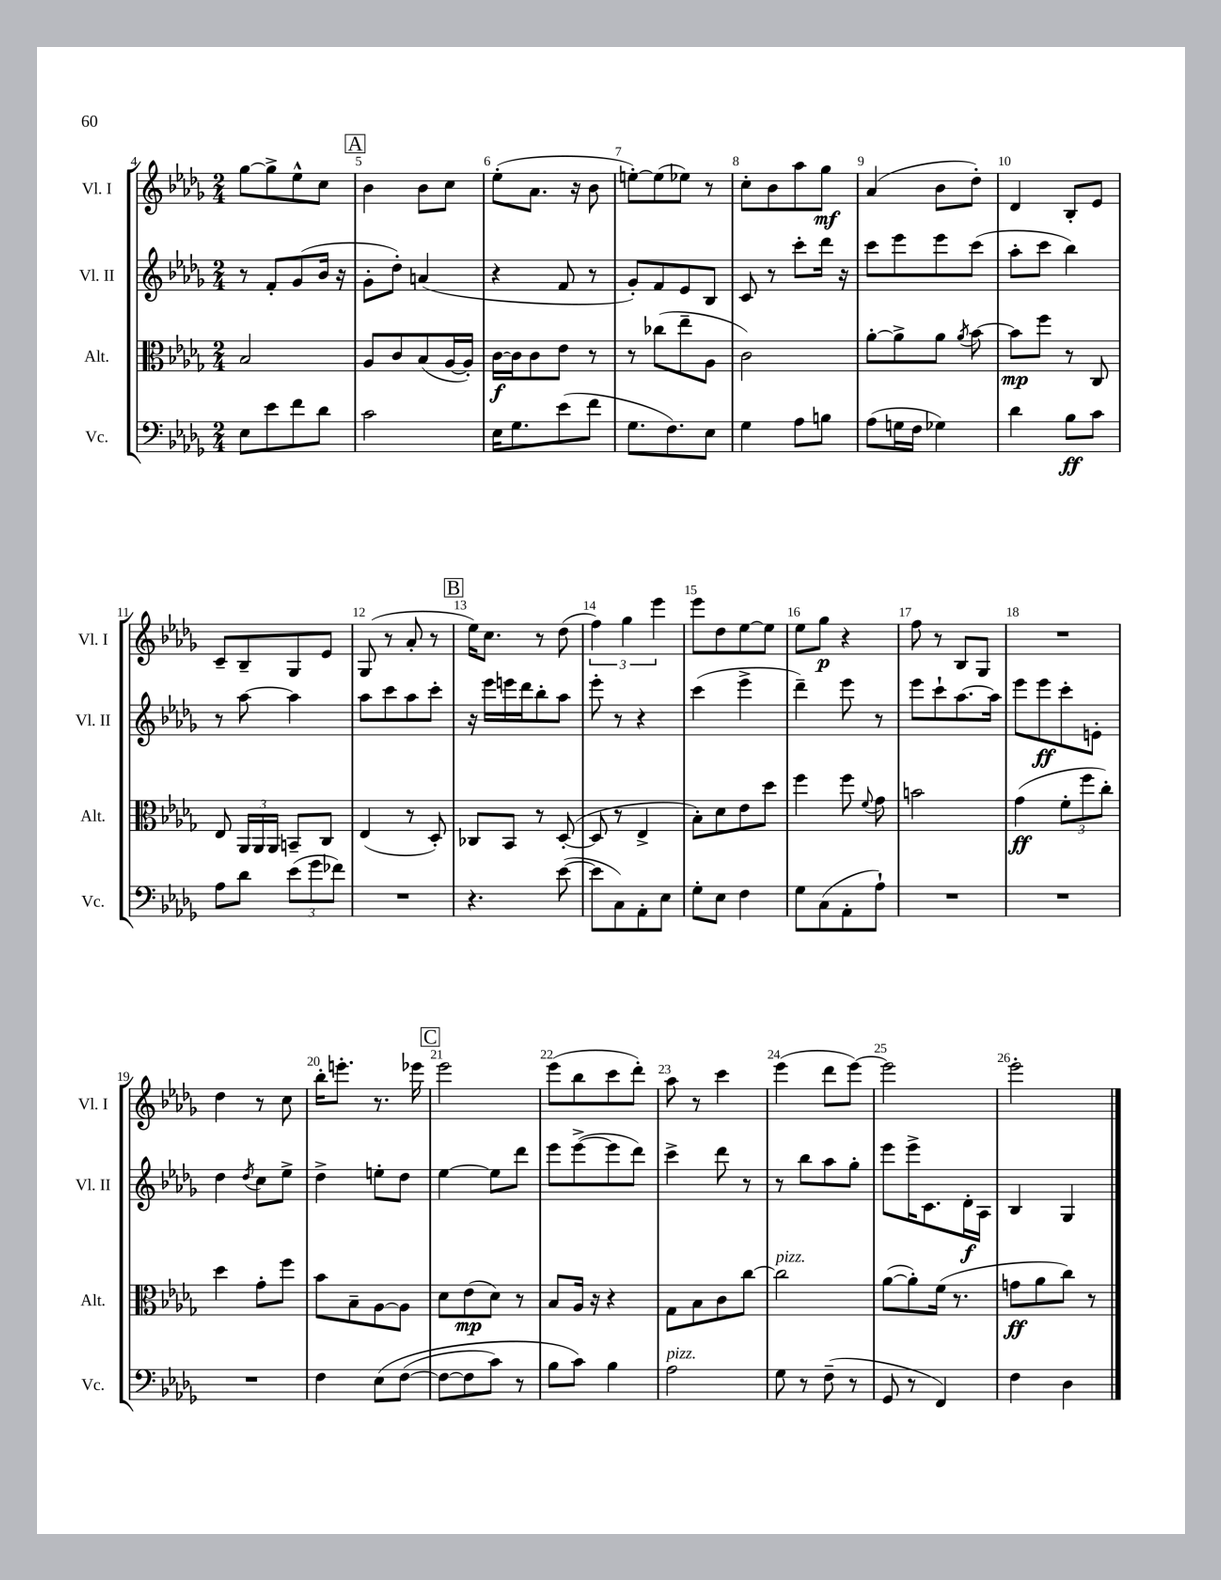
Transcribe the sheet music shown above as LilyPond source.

<<
\new StaffGroup <<
\new Staff = "s0" \with { instrumentName = "Vl. I" shortInstrumentName = "Vl. I" } {
    \clef treble \key des \major \numericTimeSignature \time 2/4
    \autoBeamOff ges''8[~ ges''8-> ees''8-^ c''8] |
    \mark \markup { \box "A" } bes'4 bes'8[ c''8] |
    ees''8[-.( aes'8.] r16 bes'8 |
    e''8[~-.) e''8( ees''8]) r8 |
    c''8[-. bes'8 aes''8 ges''8]\mf |
    aes'4( bes'8[ des''8]-.) |
    des'4 bes8[-. ees'8] |
    c'8[-- bes8-- ges8 ees'8] |
    ges8( r8 aes'8-. r8 |
    \mark \markup { \box "B" } ees''16[) c''8.] r8 des''8( |
    \tuplet 3/2 { f''4) ges''4 ees'''4 } |
    ees'''8[ des''8 ees''8~ ees''8] |
    ees''8[ ges''8]\p r4 |
    f''8 r8 bes8[ ges8] |
    R2 |
    des''4 r8 c''8 |
    bes''16[-. e'''8.]-. r8. ees'''16 |
    \mark \markup { \box "C" } ees'''2 |
    ees'''8[( bes''8 c'''8 des'''8]-.) |
    aes''8 r8 c'''4 |
    ees'''4( des'''8[ ees'''8]~) |
    ees'''2 |
    ees'''2-. \bar "|." |
}
\new Staff = "s1" \with { instrumentName = "Vl. II" shortInstrumentName = "Vl. II" } {
    \clef treble \key des \major \numericTimeSignature \time 2/4
    \autoBeamOff r8 f'8[-. ges'8( bes'16] r16 |
    \mark \markup { \box "A" } ges'8[-. des''8]-.) a'4( |
    r4 f'8 r8 |
    ges'8[-.) f'8 ees'8 bes8] |
    c'8 r8 c'''8[-. des'''16] r16 |
    c'''8[ ees'''8 ees'''8 c'''8]( |
    aes''8[-. c'''8] bes''4) |
    r8 aes''8~ aes''4 |
    aes''8[ c'''8 aes''8 c'''8]-. |
    \mark \markup { \box "B" } r16 ees'''16[ e'''16 des'''16 bes''8-. aes''8] |
    ees'''8-. r8 r4 |
    c'''4( ees'''4-> |
    des'''4--) ees'''8 r8 |
    ees'''8[ c'''8-! aes''8.~ aes''16] |
    ees'''8[ ees'''8\ff c'''8-. e'8]-. |
    des''4 \acciaccatura { des''8 } c''8[ ees''8]-> |
    des''4-> e''8[-. des''8] |
    \mark \markup { \box "C" } ees''4~ ees''8[ des'''8] |
    ees'''8[ ees'''8~->( ees'''8 des'''8]) |
    c'''4-> des'''8 r8 |
    r8 bes''8[ aes''8 ges''8]-. |
    ees'''8[ ees'''16-> c'8. des'16-.\f aes16] |
    bes4 ges4 \bar "|." |
}
\new Staff = "s2" \with { instrumentName = "Alt." shortInstrumentName = "Alt." } {
    \clef alto \key des \major \numericTimeSignature \time 2/4
    \autoBeamOff bes2 |
    \mark \markup { \box "A" } aes8[ c'8 bes8( aes16~ aes16]-.) |
    c'16[~\f c'16 c'8 ees'8] r8 |
    r8 ces''8[( ees''8-- aes8] |
    c'2) |
    aes'8[~-. aes'8-> aes'8] \acciaccatura { aes'8 } bes'8~ |
    bes'8[\mp f''8] r8 c8 |
    ees8 \tuplet 3/2 { aes,16[ aes,16 aes,16] } b,8[-- c8] |
    ees4( r8 des8-.) |
    \mark \markup { \box "B" } ces8[ bes,8] r8 des8~-.( |
    des8 r8 ees4-> |
    bes8[-.) des'8 ees'8 des''8] |
    f''4 f''8 \appoggiatura { f'8 } ges'8 |
    b'2 |
    ges'4\ff( \tuplet 3/2 { f'8[-. f''8 c''8]-.) } |
    des''4 ges'8[-. f''8] |
    bes'8[ bes8-- aes8~ aes8] |
    \mark \markup { \box "C" } des'8[ ees'8\mp( des'8]) r8 |
    bes8[ aes16] r16 r4 |
    ges8[ bes8 c'8 c''8]~ |
    c''2^\markup { \italic "pizz." } |
    aes'8[~( aes'8-.) f'16]( r8. |
    g'8[\ff aes'8 c''8]) r8 \bar "|." |
}
\new Staff = "s3" \with { instrumentName = "Vc." shortInstrumentName = "Vc." } {
    \clef bass \key des \major \numericTimeSignature \time 2/4
    \autoBeamOff ees8[ ees'8 f'8 des'8] |
    \mark \markup { \box "A" } c'2 |
    ees16[ ges8. ees'8( f'8] |
    ges8.[ f8.) ees8] |
    ges4 aes8[ b8] |
    aes8[( g16 f16] ges4) |
    des'4 bes8[\ff c'8] |
    aes8[ des'8] \tuplet 3/2 { ees'8[( ges'8 fes'8]) } |
    R2 |
    \mark \markup { \box "B" } r4. ees'8~( |
    ees'8[ c8) aes,8-. ees8] |
    ges8[-. ees8] f4 |
    ges8[ c8( aes,8-. aes8]-!) |
    R2 |
    R2 |
    R2 |
    f4 ees8[\( f8]~( |
    \mark \markup { \box "C" } f8[~ f8 c'8]) r8 |
    bes8[ c'8]\) bes4 |
    aes2^\markup { \italic "pizz." } |
    ges8 r8 f8--( r8 |
    ges,8 r8 f,4) |
    f4 des4 \bar "|." |
}
>>
>>
\layout { \context { \Score currentBarNumber = #4 \override BarNumber.break-visibility = ##(#f #t #t) barNumberVisibility = #all-bar-numbers-visible } }
